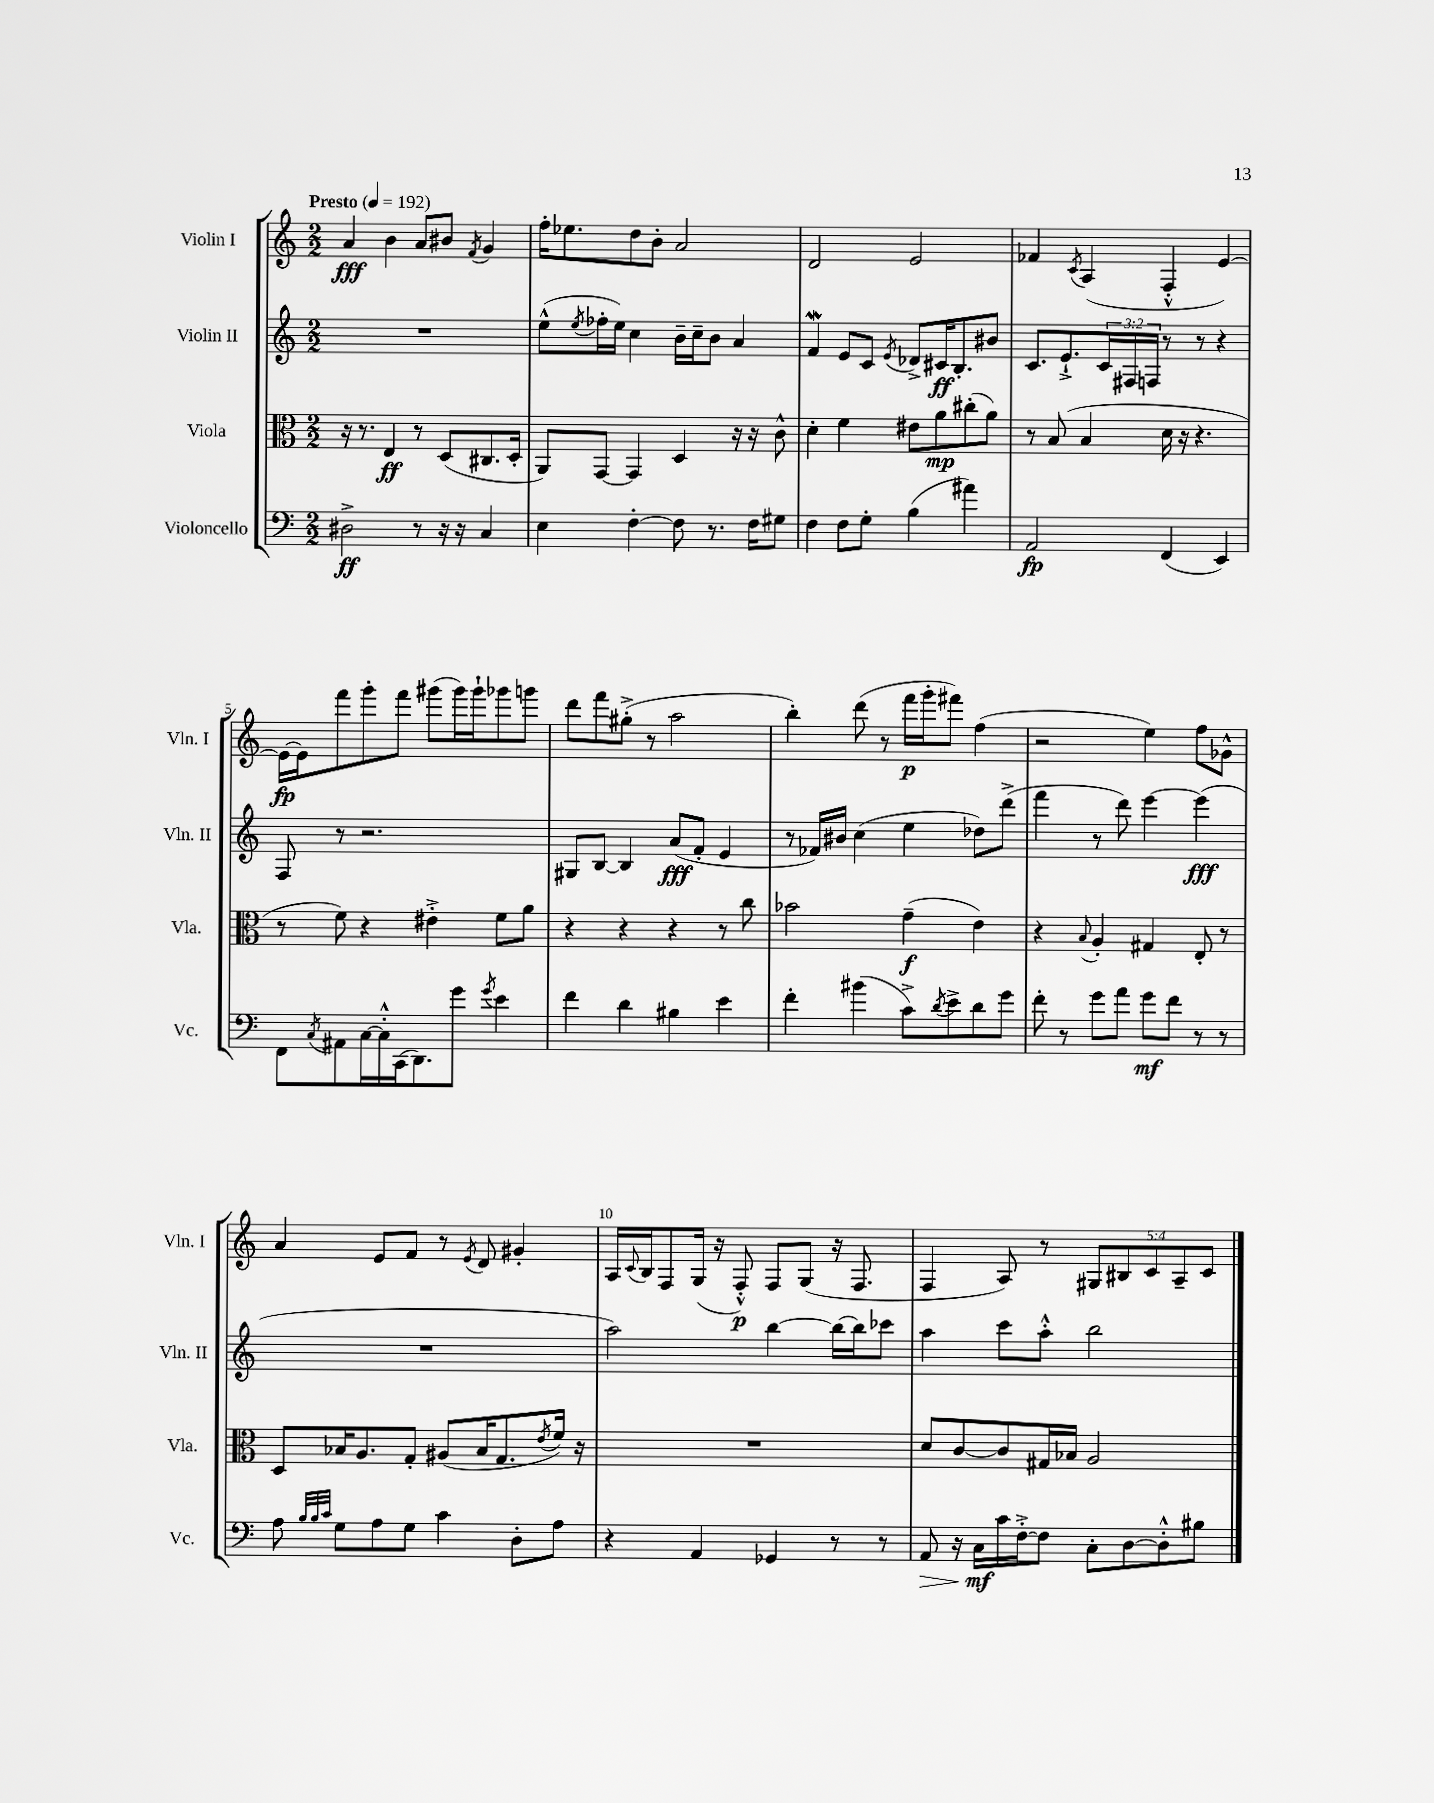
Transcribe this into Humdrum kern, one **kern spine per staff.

**kern	**kern	**kern	**kern
*staff4	*staff3	*staff2	*staff1
*clefF4	*clefC3	*clefG2	*clefG2
*k[]	*k[]	*k[]	*k[]
*M2/2	*M2/2	*M2/2	*M2/2
*MM192	*MM192	*MM192	*MM192
2D#^\	16r	1r	4a/
.	8.r	.	.
.	4E/	.	4b\
8r	8r	.	8a/L
16r	(8D/L	.	8b#/J
16r	.	.	.
.	.	.	8qf/
4C/	8.C#/	.	4g/
.	16D'/Jk	.	.
=	=	=	=
4E\	8AA/L)	(8ee^^\L	16ff'\LK
.	.	.	8.ee-\
.	.	8qee/	.
.	[8GG/J	16ff-'\L	.
.	.	16ee\JJ)	.
[4F'\	4GG/]	4cc\	8dd\
.	.	.	8b'\J
8F\]	4D/	16b~\LL	2a/
.	.	16cc~\J	.
8.r	.	8b\J	.
.	16r	4a/	.
16F\LK	16r	.	.
8G#\J	8c^^\	.	.
=	=	=	=
4F\	4d'\	4f/	2d/
8F\L	4f\	8e/L	.
8G'\J	.	8c/J	.
.	.	8qe/	.
(4B\	8e#\L	8d-^/L	2e/
.	8a\	16c#/K	.
.	.	8.B'/	.
4a#\)	(8cc#'\	.	.
.	8a\J)	8b#/J	.
=	=	=	=
2AA/	8r	8.c/L	4f-/
.	(8B/	.	.
.	.	8.e`^/	.
.	.	.	8qc/
.	4B/	.	(4A/
.	.	24c/L	.
.	.	24F#/	.
.	.	24F/JJ	.
(4FF/	16d\	8r	4F'^^/
.	16r	.	.
.	4.r	8r	.
4EE/)	.	4r	[4e/)
=	=	=	=
8FF\L	8r	8F/	16e\_LL
.	.	.	16e\]J
8qC/	.	.	.
8AA#\	8f\)	8r	8fff\
[16C\L	4r	2.r	8ggg'\
16C'^^\]	.	.	.
(16CC\J	.	.	8fff\J
8.DD\)	.	.	.
.	4e#'^\	.	(8ggg#\L
8g\J	.	.	16ggg#\L)
.	.	.	16ggg#`\J
8qg/	.	.	.
4e\	8f\L	.	8ggg-\
.	8a\J	.	8ggg\J
=	=	=	=
4f\	4r	8G#/L	8ddd\L
.	.	[8B/J	8fff\
4d\	4r	4B/]	(8gg#'^\J
.	.	.	8r
4B#\	4r	(8a/L	2aa\
.	.	8f'/J	.
4e\	8r	4e/	.
.	8cc\	.	.
=	=	=	=
4f'\	2b-\	8r	4bb'\)
.	.	16f-/LL)	.
.	.	16b#/JJ	.
(4b#\	.	(4cc\	(8ddd\
.	.	.	8r
8c^\L)	(4g~\	4ee\	16fff\LL
.	.	.	16ggg'\J
8qd/	.	.	.
8e^\	.	.	8fff#\J)
8d\	4e\)	8dd-\L)	(4ff\
8g\J	.	(8ddd^\J	.
=	=	=	=
8f'\	4r	4fff\	2r
8r	.	.	.
.	8qqB/	.	.
8g\L	4A'/	8r	.
8a\J	.	8ddd\)	.
8g\L	4G#/	[4eee\	4ee\)
8f\J	.	.	.
8r	8E'/	(4eee\]	8ff\L
8r	8r	.	8g-^^\J
=	=	=	=
8A\	8D/L	1r	4a/
32qqB/LLL	.	.	.
32qqB/	.	.	.
32qqc/JJJ	.	.	.
8G\L	16B-/K	.	.
.	8.A/	.	.
8A\	.	.	8e/L
8G\J	8G'/J	.	8f/J
4c\	(8A#/L	.	8r
.	.	.	8qe/
.	16B-/K	.	8d/
.	8.G/	.	.
8D'\L	.	.	4g#'/
.	8qe/	.	.
8A\J	16f/Jk)	.	.
.	16r	.	.
=	=	=	=
4r	1r	2aa\)	16A/LL
.	.	.	8qqc/
.	.	.	16B/J
.	.	.	8F/
4AA/	.	.	(16G/Jk
.	.	.	16r
.	.	.	8F'^^/)
4GG-/	.	[4bb\	8F/L
.	.	.	(8G/J
8r	.	16bb\_LL	16r
.	.	16bb\]J	8.F/
8r	.	8ccc-\J	.
=	=	=	=
8AA/	8d/L	4aa\	4F/
16r	[8c/	.	.
16C\LL	.	.	.
16c\	8c/]	8ccc\L	8A/)
[16F'^\J	.	.	.
8F\]J	16G#/L	8aa'^^\J	8r
.	16B-/JJ	.	.
8C'\L	2A/	2bb\	10G#/L
.	.	.	10B#/
[8D\	.	.	.
.	.	.	10c/
8D'^^\]	.	.	.
.	.	.	10A~/
8B#\J	.	.	.
.	.	.	10c/J
==	==	==	==
*-	*-	*-	*-
